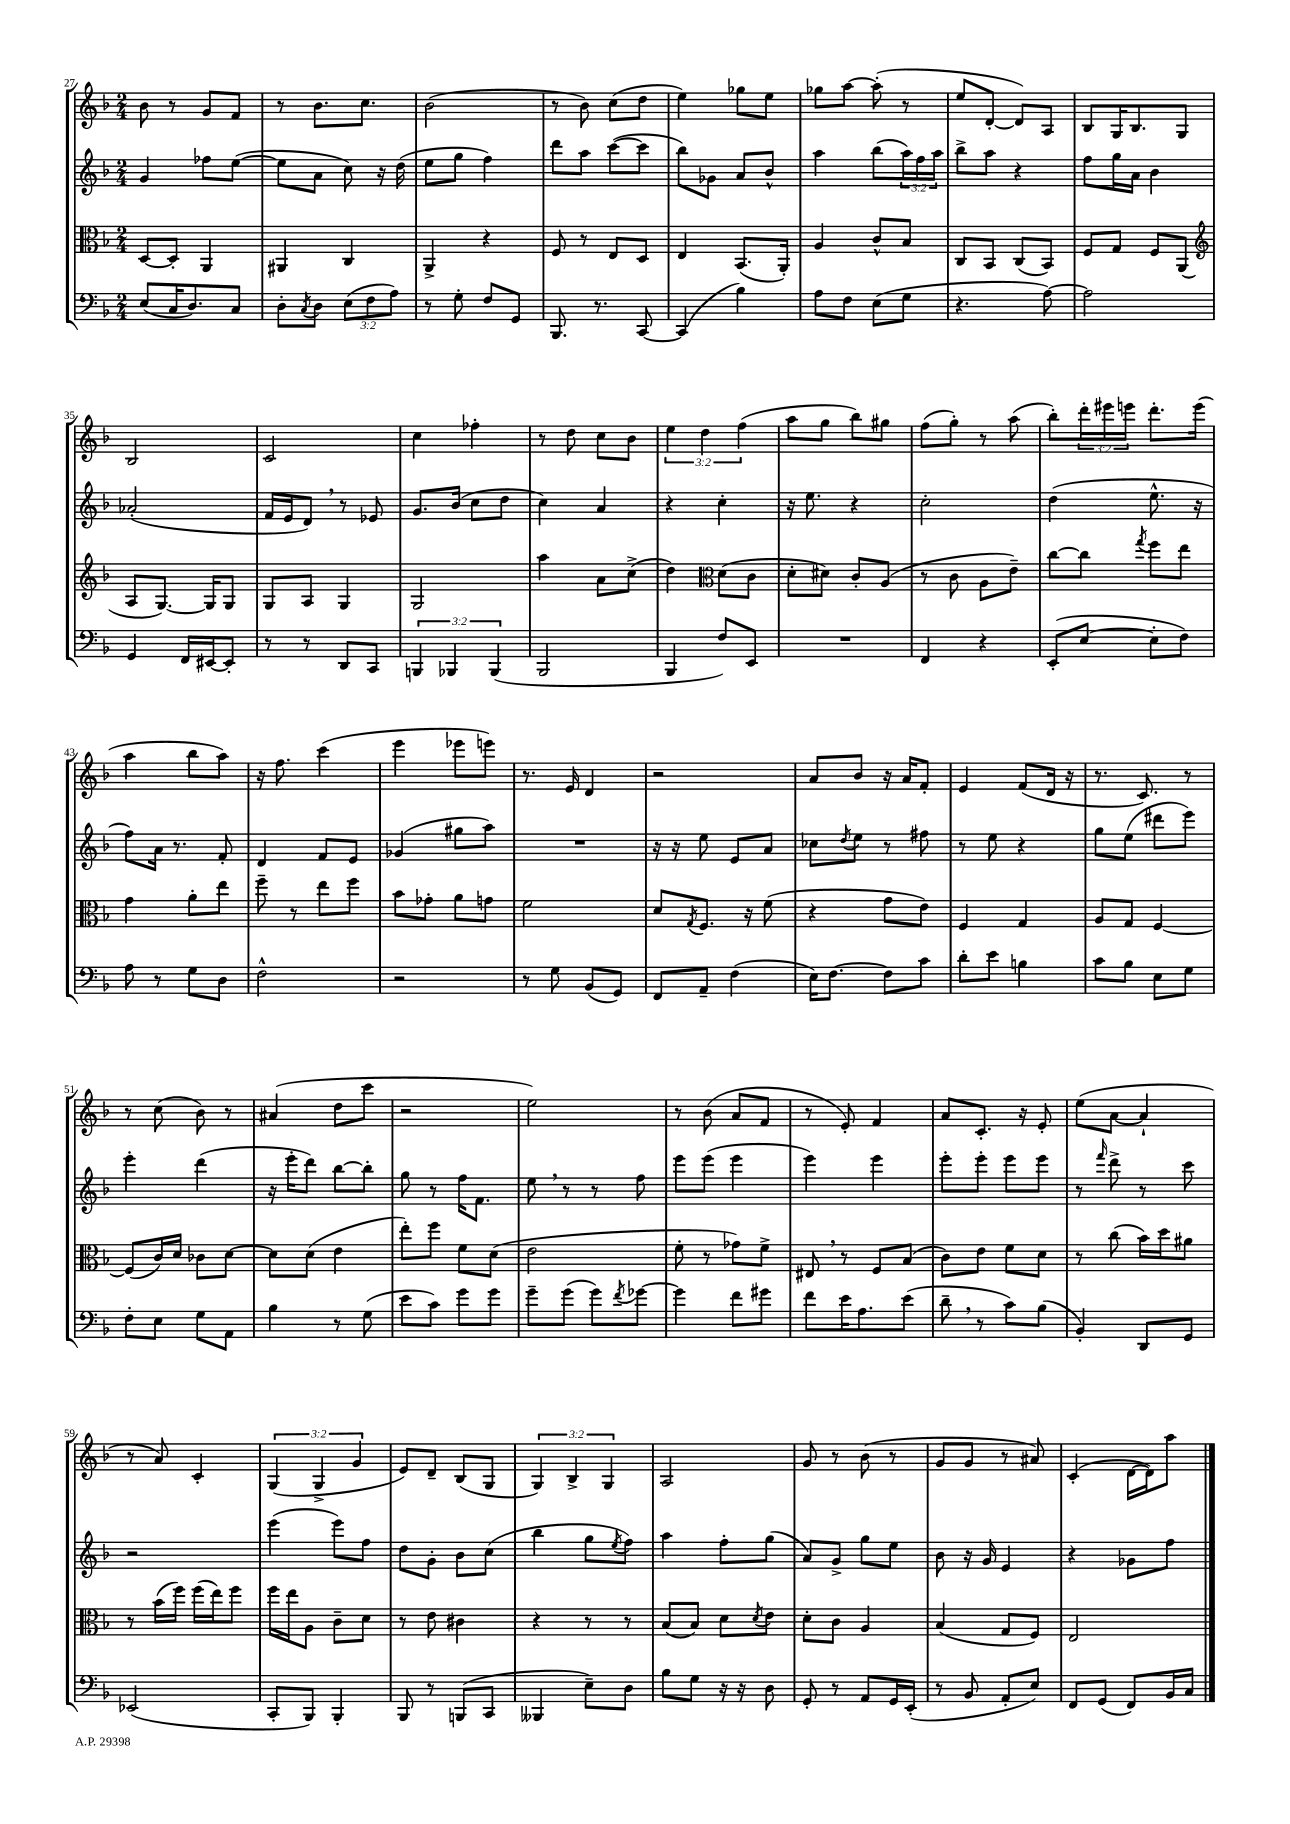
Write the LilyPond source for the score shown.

<<
\new StaffGroup <<
\new Staff = "s0" {
    \clef treble \key f \major \numericTimeSignature \time 2/4 \override Staff.TupletNumber.text = #tuplet-number::calc-fraction-text
    bes'8 r8 g'8 f'8 |
    r8 bes'8. c''8. |
    bes'2( |
    r8 bes'8) c''8( d''8 |
    e''4) ges''8 e''8 |
    ges''8 a''8~ a''8-.( r8 |
    e''8 d'8~-. d'8) a8 |
    bes8 g16 bes8. g8 |
    bes2 |
    c'2 |
    c''4 fes''4-. |
    r8 d''8 c''8 bes'8 |
    \tuplet 3/2 { e''4 d''4 f''4( } |
    a''8 g''8 bes''8) gis''8 |
    f''8( g''8-.) r8 a''8( |
    bes''8-.) \tuplet 3/2 { d'''16-. eis'''16 e'''16 } d'''8.-. e'''16( |
    a''4 bes''8 a''8) |
    r16 f''8. c'''4( |
    e'''4 ees'''8 e'''8) |
    r8. e'16 d'4 |
    r2 |
    a'8 bes'8 r16 a'16 f'8-. |
    e'4 f'8( d'16 r16 |
    r8. c'8.) r8 |
    r8 c''8( bes'8) r8 |
    ais'4( d''8 c'''8 |
    r2 |
    e''2) |
    r8 bes'8( a'8 f'8 |
    r8 e'8-.) f'4 |
    a'8 c'8.-. r16 e'8-. |
    e''8( a'8~ a'4-! |
    r8 a'8) c'4-. |
    \tuplet 3/2 { g4( g4-> g'4 } |
    e'8) d'8-- bes8( g8 |
    \tuplet 3/2 { g4) bes4-> g4 } |
    a2 |
    g'8 r8 bes'8( r8 |
    g'8 g'8 r8 ais'8) |
    c'4-.( d'16~ d'16) a''8 \bar "|." |
}
\new Staff = "s1" {
    \clef treble \key f \major \numericTimeSignature \time 2/4 \override Staff.TupletNumber.text = #tuplet-number::calc-fraction-text
    g'4 fes''8 e''8~( |
    e''8 a'8 c''8) r16 d''16( |
    e''8 g''8 f''4) |
    d'''8 a''8 c'''8~( c'''8 |
    bes''8) ges'8 a'8 bes'8-^ |
    a''4 bes''8( \tuplet 3/2 { a''16) f''16 a''16 } |
    bes''8-> a''8 r4 |
    f''8 g''16 a'16 bes'4 |
    aes'2-.( |
    f'16 e'16 d'8) \breathe r8 ees'8 |
    g'8. bes'16( c''8 d''8 |
    c''4) a'4 |
    r4 c''4-. |
    r16 e''8. r4 |
    c''2-. |
    d''4( e''8.-^ r16 |
    f''8) a'16 r8. f'8-. |
    d'4 f'8 e'8 |
    ges'4( gis''8 a''8) |
    R2 |
    r16 r16 e''8 e'8 a'8 |
    ces''8 \acciaccatura { d''8 } e''8 r8 fis''8 |
    r8 e''8 r4 |
    g''8 e''8( dis'''8 e'''8) |
    e'''4-. d'''4( |
    r16 e'''16-. d'''8) bes''8~ bes''8-. |
    g''8 r8 f''16 f'8. |
    e''8 \breathe r8 r8 f''8 |
    e'''8 e'''8( e'''4 |
    e'''4) e'''4 |
    e'''8-. e'''8-. e'''8 e'''8 |
    r8 \grace { f'''16 } d'''8-> r8 c'''8 |
    r2 |
    e'''4( e'''8) f''8 |
    d''8 g'8-. bes'8 c''8( |
    bes''4 g''8 \acciaccatura { e''8 } f''8) |
    a''4 f''8-. g''8( |
    a'8) g'8-> g''8 e''8 |
    bes'8 r16 g'16 e'4 |
    r4 ges'8 f''8 \bar "|." |
}
\new Staff = "s2" {
    \clef alto \key f \major \numericTimeSignature \time 2/4
    d8~ d8-. a,4 |
    ais,4 c4 |
    a,4-> r4 |
    f8 r8 e8 d8 |
    e4 bes,8.( a,16-.) |
    a4 c'8-^ bes8 |
    c8 bes,8 c8( bes,8) |
    f8 g8 f8 a,8( |
    \clef treble a8 g8.~) g16 g8 |
    g8 a8 g4 |
    g2 |
    a''4 a'8 c''8->( |
    d''4) \clef alto d'8( c'8 |
    d'8-. dis'8) c'8-. a8( |
    r8 c'8 a8 e'8--) |
    c''8~ c''8 \acciaccatura { g''8 } f''8 e''8 |
    g'4 a'8-. e''8 |
    f''8-- r8 e''8 f''8 |
    bes'8 ges'8-. a'8 g'8 |
    f'2 |
    d'8 \acciaccatura { g8 } f8. r16 f'8( |
    r4 g'8 e'8) |
    f4 g4 |
    a8 g8 f4~ |
    f8( c'16) d'16 ces'8 d'8~ |
    d'8 d'8( e'4 |
    e''8-.) f''8 f'8 d'8( |
    e'2 |
    f'8-. r8 ges'8) f'8-> |
    eis8 \breathe r8 f8 bes8( |
    c'8) e'8 f'8 d'8 |
    r8 c''8( bes'16) d''16 ais'8 |
    r8 bes'16( f''16) f''16( e''16) f''8 |
    f''16 e''16 a8 c'8-- d'8 |
    r8 e'8 cis'4 |
    r4 r8 r8 |
    bes8( bes8) d'8 \acciaccatura { d'8 } e'8 |
    d'8-. c'8 a4 |
    bes4( g8 f8) |
    e2 \bar "|." |
}
\new Staff = "s3" {
    \clef bass \key f \major \numericTimeSignature \time 2/4 \override Staff.TupletNumber.text = #tuplet-number::calc-fraction-text
    e8( c16 d8.) c8 |
    d8-. \acciaccatura { c8 } d8 \tuplet 3/2 { e8( f8 a8) } |
    r8 g8-. f8 g,8 |
    bes,,8. r8. c,8~ |
    c,4( bes4) |
    a8 f8 e8( g8 |
    r4. a8~) |
    a2 |
    g,4 f,16 eis,16~ eis,8-. |
    r8 r8 d,8 c,8 |
    \tuplet 3/2 { b,,4 bes,,4 bes,,4( } |
    bes,,2 |
    bes,,4 f8) e,8 |
    R2 |
    f,4 r4 |
    e,8-.( e8~ e8-. f8) |
    a8 r8 g8 d8 |
    f2-^ |
    r2 |
    r8 g8 bes,8( g,8) |
    f,8 a,8-- f4( |
    e16) f8.~ f8 c'8 |
    d'8-. e'8 b4 |
    c'8 bes8 e8 g8 |
    f8-. e8 g8 a,8 |
    bes4 r8 g8( |
    e'8 c'8) g'8 g'8 |
    g'8-- g'8( g'8) \acciaccatura { f'8 } ges'8~ |
    ges'4 f'8 gis'8 |
    f'8 e'16 a8. e'8( |
    d'8-- \breathe r8 c'8) bes8( |
    bes,4-.) d,8 g,8 |
    ees,2( |
    c,8-. bes,,8) bes,,4-. |
    bes,,8 r8 b,,8( c,8 |
    beses,,4 e8--) d8 |
    bes8 g8 r16 r16 d8 |
    g,8-. r8 a,8 g,16 e,16-.( |
    r8 bes,8 a,8-. e8) |
    f,8 g,8( f,8) bes,16 c16 \bar "|." |
}
>>
>>
\layout { \context { \Score currentBarNumber = #27 } }
